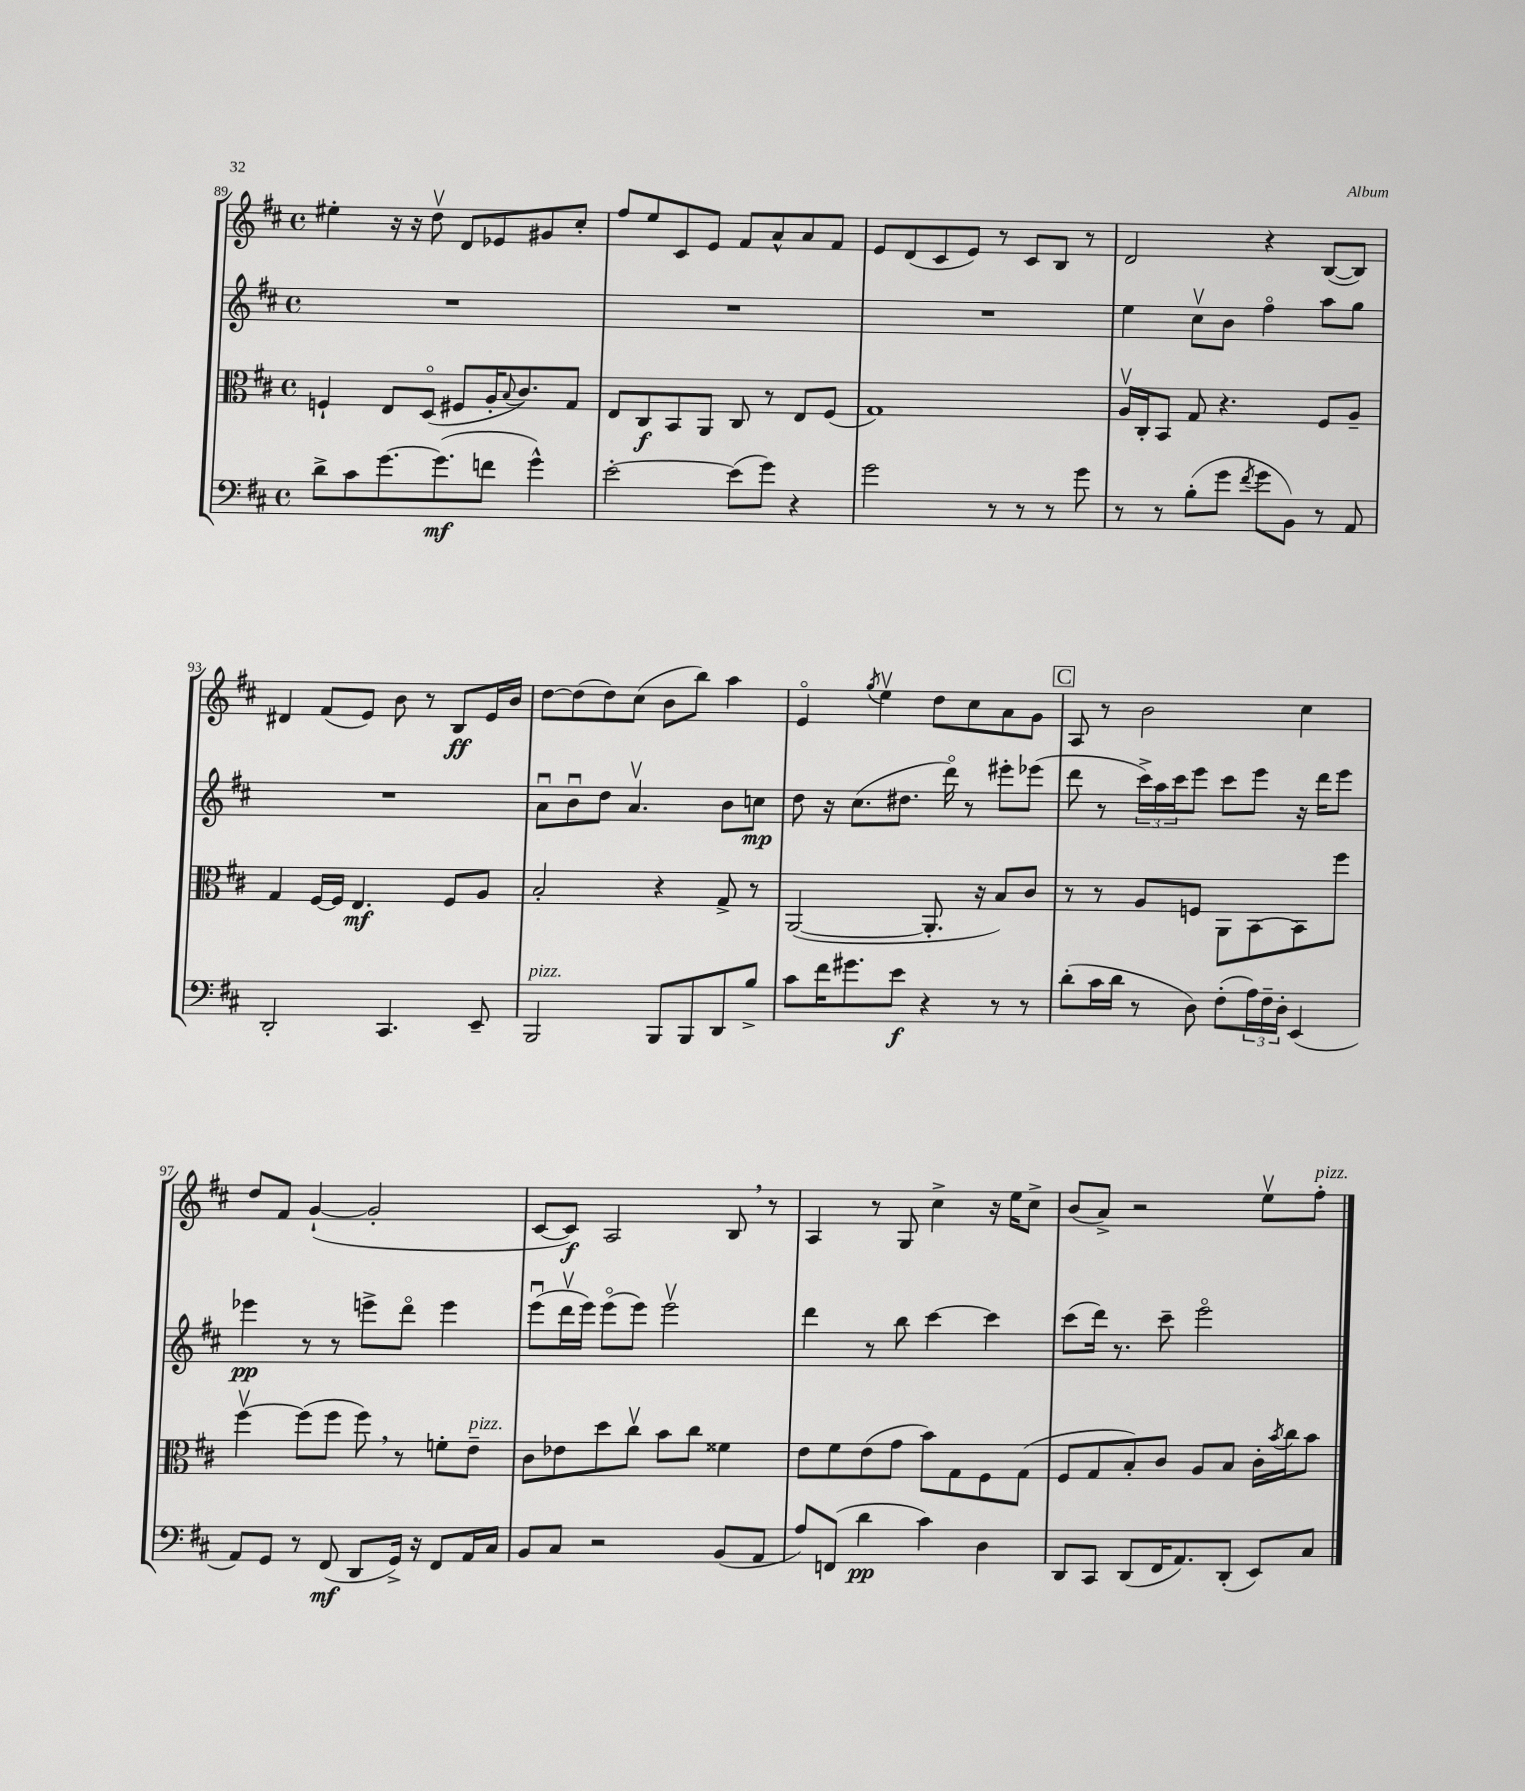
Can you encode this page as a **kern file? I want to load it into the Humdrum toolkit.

**kern	**kern	**kern	**kern
*staff4	*staff3	*staff2	*staff1
*clefF4	*clefC3	*clefG2	*clefG2
*k[f#c#]	*k[f#c#]	*k[f#c#]	*k[f#c#]
*M4/4	*M4/4	*M4/4	*M4/4
*met(c)	*met(c)	*met(c)	*met(c)
8d^\L	4F`/	1r	4ee#'\
8c#\	.	.	.
[8.g\	8E/L	.	16r
.	.	.	16r
.	(8Do/J	.	8ddv\
(8.g\]	.	.	.
.	8F#/L	.	8d/L
8f\J	16A'/K	.	8e-/
.	8qqB/	.	.
.	8.c#/)	.	.
4g^^\)	.	.	8g#/
.	8G/J	.	8cc#'/J
=	=	=	=
[2e'\	8E/L	1r	8ff#/L
.	8C#/	.	8ee/
.	8BB/	.	8c#/
.	8AA/J	.	8e/J
(8e\]L	8C#/	.	8f#/L
8g\J)	8r	.	8a^^/
4r	8E/L	.	8a/
.	(8F#/J	.	8f#/J
=	=	=	=
2g\	1G)	1r	8e/L
.	.	.	(8d/
.	.	.	8c#/
.	.	.	8e/J)
8r	.	.	8r
8r	.	.	8c#/L
8r	.	.	8B/J
8g\	.	.	8r
=	=	=	=
8r	16Av/LL	4ee\	2d/
.	16C#'/J	.	.
8r	8BB/J	.	.
(8B'\L	8G/	8cc#v\L	.
8g\J	4.r	8b\J	.
8qf#/	.	.	.
8g\L	.	4ff#o\	4r
8BB\J)	.	.	.
8r	8F#/L	8aa\L	([8B/L
8AA/	8A~/J	8gg\J	8B/]J)
=	=	=	=
2DD'/	4G/	1r	4d#/
.	[16F#/LL	.	(8f#/L
.	16F#/]JJ	.	.
.	4.E/	.	8e/J)
4.CC#/	.	.	8b\
.	.	.	8r
.	8F#/L	.	8B/L
8EE~/	8A/J	.	16e/L
.	.	.	16b/JJ
=	=	=	=
2BBB/	2B'/	8au\L	[8dd\L
.	.	8bu\	(8dd\]
.	.	8dd\J	8dd\)
.	.	4.av/	(8cc#\J
8BBB/L	4r	.	8b\L
8BBB/	.	.	8bb\J)
8DD/	8G^/	8b\L	4aa\
8B^/J	8r	8cc\J	.
=	=	=	=
8c#\L	([2AA/	8dd\	4eo/
16f#\K	.	16r	.
8.g#\	.	(8.cc#\L	.
.	.	.	8qgg/
.	.	.	4eev\
8e\J	.	8.dd#\J	.
4r	8.AA'/]	.	8dd\L
.	.	16dddo\)	.
.	.	8r	8cc#\
.	16r	.	.
8r	8B/L)	8eee#'\L	8a\
8r	8c#/J	(8eee-\J	8g\J
=	=	=	=
(8d'\L	8r	8ddd\	8A/
16c#\L	8r	8r	8r
16d\JJ	.	.	.
8r	8A/L	24ccc#^\LL)	2b\
.	.	24aa\	.
.	.	24ccc#\J	.
8D\)	8F/J	8eee\J	.
(8F#'\L	8AA\L	8ccc#\L	.
24A\L)	[8BB\	8eee\J	.
24F#~\	.	.	.
24D'\JJ	.	.	.
(4EE/	8BB\]	16r	4cc#\
.	.	16ddd\LK	.
.	8ff#\J	8eee\J	.
=	=	=	=
8AA/L)	[4ff#v\	4eee-\	8dd/L
8GG/J	.	.	8f#/J
8r	(8ff#\]L	8r	([4g`/
(8FF#/	8ff#\J	8r	.
8DD/L	8ff#\)	8eee^\L	2g'/]
16GG^/Jk)	8r	8dddo\J	.
16r	.	.	.
8FF#/L	8f'\L	4eee\	.
16AA/L	8e~\J	.	.
16C#/JJ	.	.	.
=	=	=	=
8BB/L	8c#\L	(8eeeu\L	[8c#/L
8C#/J	8e-\	16dddv\L	8c#/]J)
.	.	16eee\JJ)	.
2r	8dd\	(8eeeo\L	2A/
.	8cc#v\J	8eee\J)	.
.	8b\L	2eeev\	.
.	8cc#\J	.	.
(8BB/L	4f##\	.	8B/
8AA/J	.	.	8r
=	=	=	=
8A/L)	8e\L	4ddd\	4A/
(8FF/J	8f#\	.	.
4d\	(8e\	8r	8r
.	8g\J	8bb\	8G/
4c#\)	8b\L)	[4ccc#\	4cc#^\
.	8G\	.	.
4D\	8F#\	4ccc#\]	16r
.	.	.	16ee\LK
.	(8G\J	.	8cc#^\J
=	=	=	=
8DD/L	8F#/L	(8ccc#\L	(8b/L
8CC#/J	8G/	16ddd\Jk)	8a^/J)
.	.	8.r	.
(8DD/L	8B'/)	.	2r
16FF#/K	8c#/J	8ccc#~\	.
8.AA/)	.	.	.
.	8A/L	2eeeo\	.
(8DD'/J	8B/J	.	.
8EE/L)	16c#'\LL	.	8eev\L
.	8qb/	.	.
.	16cc#\J	.	.
8C#/J	8b\J	.	8ff#'\J
==	==	==	==
*-	*-	*-	*-
